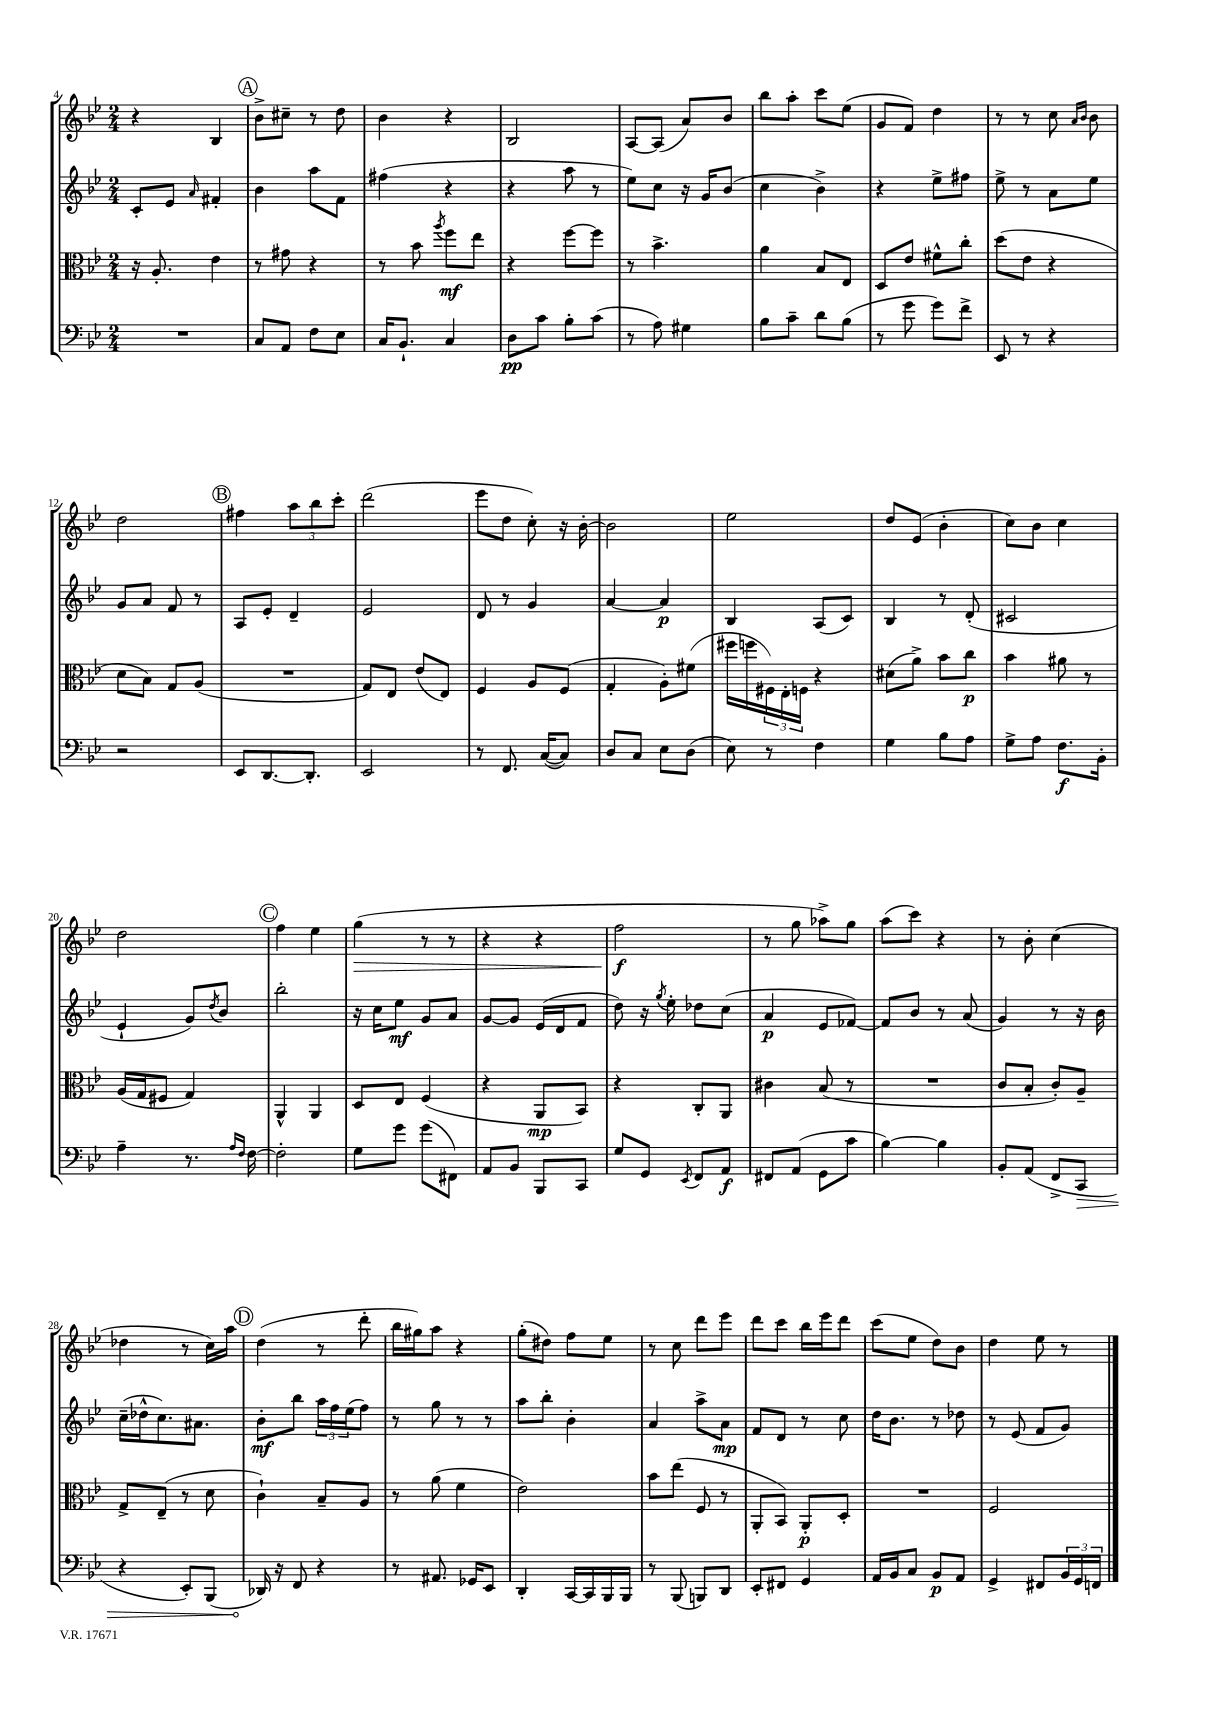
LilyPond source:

<<
\new StaffGroup <<
\new Staff = "s0" {
    \clef treble \key bes \major \numericTimeSignature \time 2/4
    r4 bes4 |
    \mark \markup { \circle "A" } bes'8-> cis''8-- r8 d''8 |
    bes'4 r4 |
    bes2 |
    a8~ a8( a'8) bes'8 |
    bes''8 a''8-. c'''8 ees''8( |
    g'8 f'8) d''4 |
    r8 r8 c''8 \grace { a'16 bes'16 } bes'8 |
    d''2 |
    \mark \markup { \circle "B" } fis''4 \tuplet 3/2 { a''8 bes''8 c'''8-. } |
    d'''2( |
    ees'''8 d''8 c''8-.) r16 bes'16~-. |
    bes'2 |
    ees''2 |
    d''8 ees'8( bes'4-. |
    c''8) bes'8 c''4 |
    d''2 |
    \mark \markup { \circle "C" } f''4 ees''4 |
    g''4\>( r8 r8 |
    r4 r4 |
    f''2\f\! |
    r8 g''8 aes''8->) g''8 |
    a''8( c'''8) r4 |
    r8 bes'8-. c''4( |
    des''4 r8 c''16) a''16 |
    \mark \markup { \circle "D" } d''4( r8 d'''8-. |
    bes''16 gis''16) a''8 r4 |
    g''8-.( dis''8) f''8 ees''8 |
    r8 c''8 d'''8 ees'''8 |
    d'''8 c'''8 bes''16 ees'''16 d'''8 |
    c'''8( ees''8 d''8) bes'8 |
    d''4 ees''8 r8 \bar "|." |
}
\new Staff = "s1" {
    \clef treble \key bes \major \numericTimeSignature \time 2/4
    c'8-. ees'8 \grace { a'16 } fis'4-. |
    \mark \markup { \circle "A" } bes'4 a''8 f'8 |
    fis''4( r4 |
    r4 a''8 r8 |
    ees''8) c''8 r16 g'16 bes'8( |
    c''4 bes'4->) |
    r4 ees''8-> fis''8 |
    ees''8-> r8 a'8 ees''8 |
    g'8 a'8 f'8 r8 |
    \mark \markup { \circle "B" } a8 ees'8-. d'4-- |
    ees'2 |
    d'8 r8 g'4 |
    a'4~ a'4\p |
    bes4 a8( c'8) |
    bes4 r8 d'8-.( |
    cis'2 |
    ees'4-! g'8) \acciaccatura { d''8 } bes'8 |
    \mark \markup { \circle "C" } bes''2-. |
    r16 c''16 ees''8\mf g'8 a'8 |
    g'8~ g'8 ees'16( d'16 f'8 |
    d''8) r16 \acciaccatura { g''8 } ees''16-. des''8 c''8( |
    a'4\p ees'8 fes'8~) |
    fes'8 bes'8 r8 a'8( |
    g'4) r8 r16 bes'16 |
    c''16--( des''16-^ c''8.) ais'8. |
    \mark \markup { \circle "D" } bes'8-.\mf bes''8 \tuplet 3/2 { a''16 f''16 ees''16( } f''8) |
    r8 g''8 r8 r8 |
    a''8 bes''8-. bes'4-. |
    a'4 a''8-> a'8\mp |
    f'8 d'8 r8 c''8 |
    d''16 bes'8. r8 des''8 |
    r8 ees'8( f'8 g'8) \bar "|." |
}
\new Staff = "s2" {
    \clef alto \key bes \major \numericTimeSignature \time 2/4
    r16 a8.-. ees'4 |
    \mark \markup { \circle "A" } r8 gis'8 r4 |
    r8 bes'8 \acciaccatura { a''8 } f''8\mf ees''8 |
    r4 f''8~ f''8 |
    r8 bes'4.-> |
    a'4 bes8 ees8 |
    d8 ees'8 fis'8-^ c''8-. |
    d''8( ees'8 r4 |
    d'8 bes8) g8 a8( |
    \mark \markup { \circle "B" } R2 |
    g8) ees8 ees'8( ees8) |
    f4 a8 f8( |
    g4-. a8-.) fis'8( |
    fis''16 f''16 \tuplet 3/2 { fis16) ees16-. f16 } r4 |
    dis'8( a'8->) bes'8 c''8\p |
    bes'4 ais'8 r8 |
    a16( g16 fis8 g4) |
    \mark \markup { \circle "C" } a,4-^ a,4 |
    d8 ees8 f4( |
    r4 a,8\mp bes,8) |
    r4 c8-. a,8 |
    cis'4 bes8( r8 |
    R2 |
    c'8 bes8-. c'8-.) a8-- |
    g8-> ees8--( r8 d'8 |
    \mark \markup { \circle "D" } c'4-!) bes8-- a8 |
    r8 a'8( f'4 |
    ees'2) |
    bes'8 ees''8( f8 r8 |
    a,8-. bes,8) a,8-.\p d8-. |
    R2 |
    f2 \bar "|." |
}
\new Staff = "s3" {
    \clef bass \key bes \major \numericTimeSignature \time 2/4
    R2 |
    \mark \markup { \circle "A" } c8 a,8 f8 ees8 |
    c16 bes,8.-! c4 |
    d8\pp c'8 bes8-. c'8( |
    r8 a8) gis4 |
    bes8 c'8-- d'8 bes8( |
    r8 g'8 g'8) f'8-> |
    ees,8 r8 r4 |
    r2 |
    \mark \markup { \circle "B" } ees,8 d,8.~ d,8.-. |
    ees,2 |
    r8 f,8. c16~( c8) |
    d8 c8 ees8 d8( |
    ees8) r8 f4 |
    g4 bes8 a8 |
    g8-> a8 f8.\f bes,16-. |
    a4-- r8. \grace { a16 f16 } f16~ |
    \mark \markup { \circle "C" } f2-. |
    g8 g'8 g'8( fis,8) |
    a,8 bes,8 bes,,8 c,8 |
    g8 g,8 \acciaccatura { ees,8 } f,8 a,8\f |
    fis,8 a,8( g,8 c'8 |
    bes4~) bes4 |
    bes,8-. a,8( f,8-> \once \override Hairpin.circled-tip = ##t c,8\> |
    r4 ees,8-.) bes,,8( |
    \mark \markup { \circle "D" } des,16\!) r16 f,8 r4 |
    r8 ais,8. ges,16 ees,8 |
    d,4-. c,16~ c,16 bes,,16 bes,,16 |
    r8 bes,,8( b,,8) d,8 |
    ees,8-. fis,8 g,4 |
    a,16 bes,16 c8 bes,8\p a,8 |
    g,4-> fis,8 \tuplet 3/2 { bes,16 g,16 f,16 } \bar "|." |
}
>>
>>
\layout { \context { \Score currentBarNumber = #4 } }
